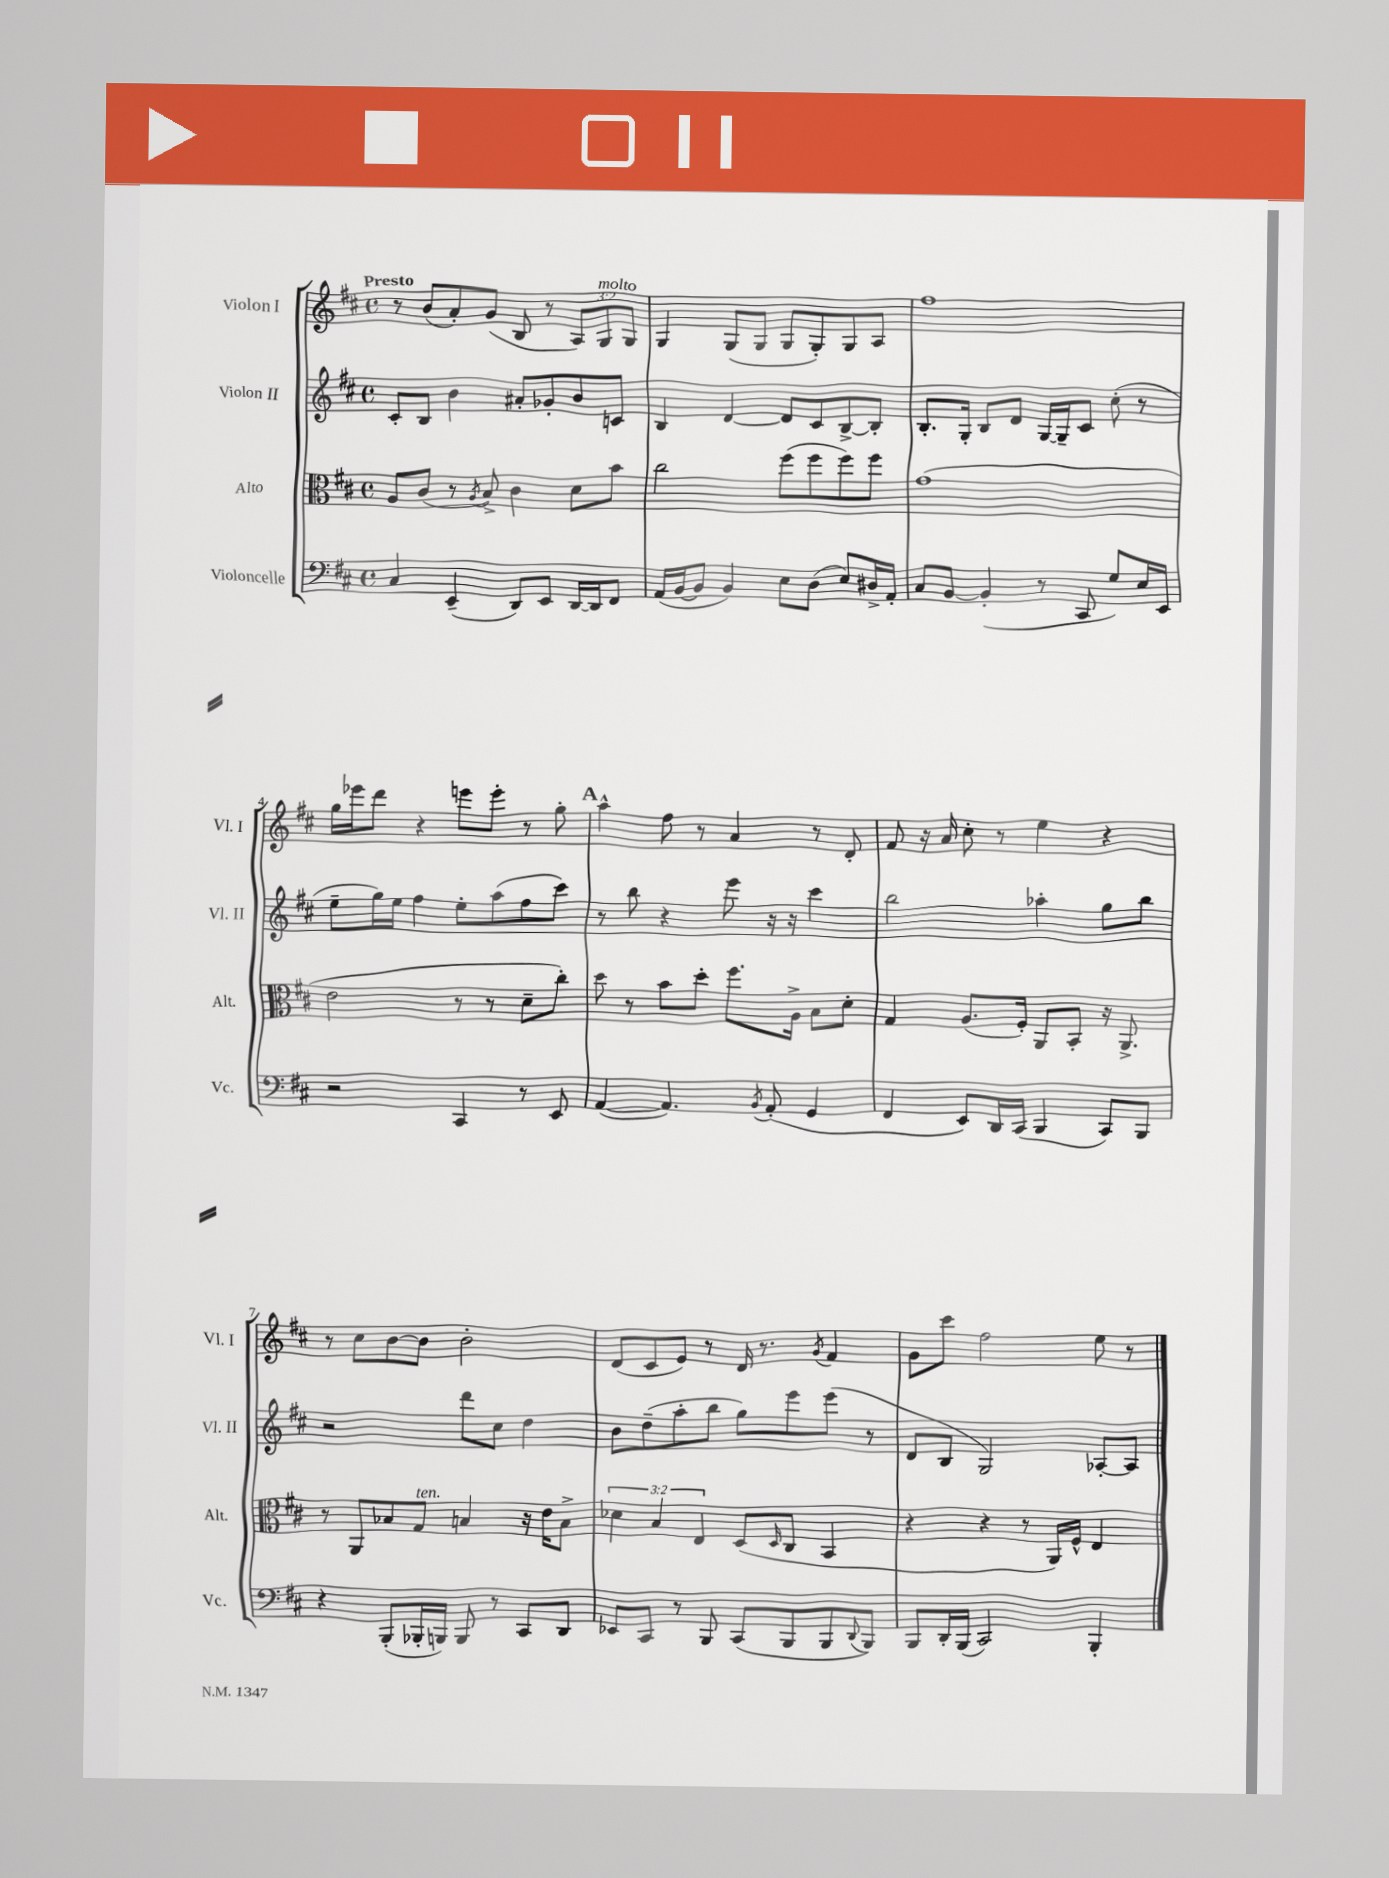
<<
\new StaffGroup <<
\new Staff = "s0" \with { instrumentName = "Violon I" shortInstrumentName = "Vl. I" } {
    \clef treble \key d \major \defaultTimeSignature \time 4/4 \override Staff.TupletNumber.text = #tuplet-number::calc-fraction-text \tempo "Presto"
    r8 b'8( a'8-.) g'8( b8 r8 \tuplet 3/2 { a8) g8^\markup { \italic "molto" } g8 } |
    g4 g8( g8 g8 g8-.) g8 a8 |
    fis''1 |
    g''16 ees'''16 d'''8 r4 e'''8 e'''8-. r8 g''8-. |
    \mark \markup { \bold "A" } a''4-^ fis''8 r8 a'4 r8 d'8-. |
    fis'8 r16 a'16 cis''8-. r8 e''4 r4 |
    r8 cis''8 b'8~ b'8 b'2-. |
    d'8( cis'8 e'8) r8 d'16 r8. \acciaccatura { g'8 } fis'4 |
    g'8 cis'''8 fis''2 e''8 r8 \bar "|." |
}
\new Staff = "s1" \with { instrumentName = "Violon II" shortInstrumentName = "Vl. II" } {
    \clef treble \key d \major \defaultTimeSignature \time 4/4
    cis'8-. b8 b'4 ais'8-. ges'8-. b'8 c'8 |
    b4 d'4~ d'8 cis'8 b8~-> b8-. |
    b8.-. g16-. b8 d'8 g16~ g16-- cis'8 cis''8-.( r8 |
    e''8-- g''16) e''16 fis''4 e''8-. a''8( fis''8 cis'''8) |
    \mark \markup { \bold "A" } r8 b''8 r4 e'''8 r16 r16 cis'''4 |
    b''2 aes''4-. g''8 b''8 |
    r2 d'''8 cis''8 d''4 |
    b'8 d''8--( a''8-. b''8 g''8) e'''8 e'''8( r8 |
    d'8 b8 g2) aes8~-. aes8 \bar "|." |
}
\new Staff = "s2" \with { instrumentName = "Alto" shortInstrumentName = "Alt." } {
    \clef alto \key d \major \defaultTimeSignature \time 4/4 \override Staff.TupletNumber.text = #tuplet-number::calc-fraction-text
    a8 cis'8( r8 \acciaccatura { a8 } b8->) cis'4 d'8 b'8 |
    cis''2 fis''8( fis''8 fis''8) fis''8 |
    g'1( |
    e'2 r8 r8 d'8-- cis''8-.) |
    \mark \markup { \bold "A" } d''8 r8 b'8 d''8-. fis''8. a16-> b8 d'8-. |
    g4 a8.( fis16-.) a,8 b,8-. r16 a,8.-> |
    r8 a,8 bes8 g8^\markup { \italic "ten." } b4 r16 e'16 b8-> |
    \tuplet 3/2 { des'4 b4 e4 } d8( \grace { d16 } cis8 b,4 |
    r4 r4 r8 a,16) fis16-^ e4 \bar "|." |
}
\new Staff = "s3" \with { instrumentName = "Violoncelle" shortInstrumentName = "Vc." } {
    \clef bass \key d \major \defaultTimeSignature \time 4/4
    cis4 e,4--( d,8) e,8 d,16~ d,16 fis,8 |
    a,16( b,16~ b,8 b,4) e8 d8( e8) dis16-> a,16-. |
    cis8 b,8~ b,4-.( r8 cis,8 g8) e16 e,16 |
    r2 cis,4 r8 e,8 |
    \mark \markup { \bold "A" } a,4~( a,4.) \acciaccatura { b,8 } a,8-.( g,4 |
    fis,4 e,8) d,16 cis,16( b,,4 cis,8) b,,8 |
    r4 b,,8-.( bes,,16-. b,,16) b,,8 r8 cis,8 d,8 |
    ees,8 cis,8 r8 b,,8 cis,8( b,,8 b,,8 \appoggiatura { d,8 } b,,8) |
    b,,8 d,16-. b,,16( cis,2) b,,4-. \bar "|." |
}
>>
>>
